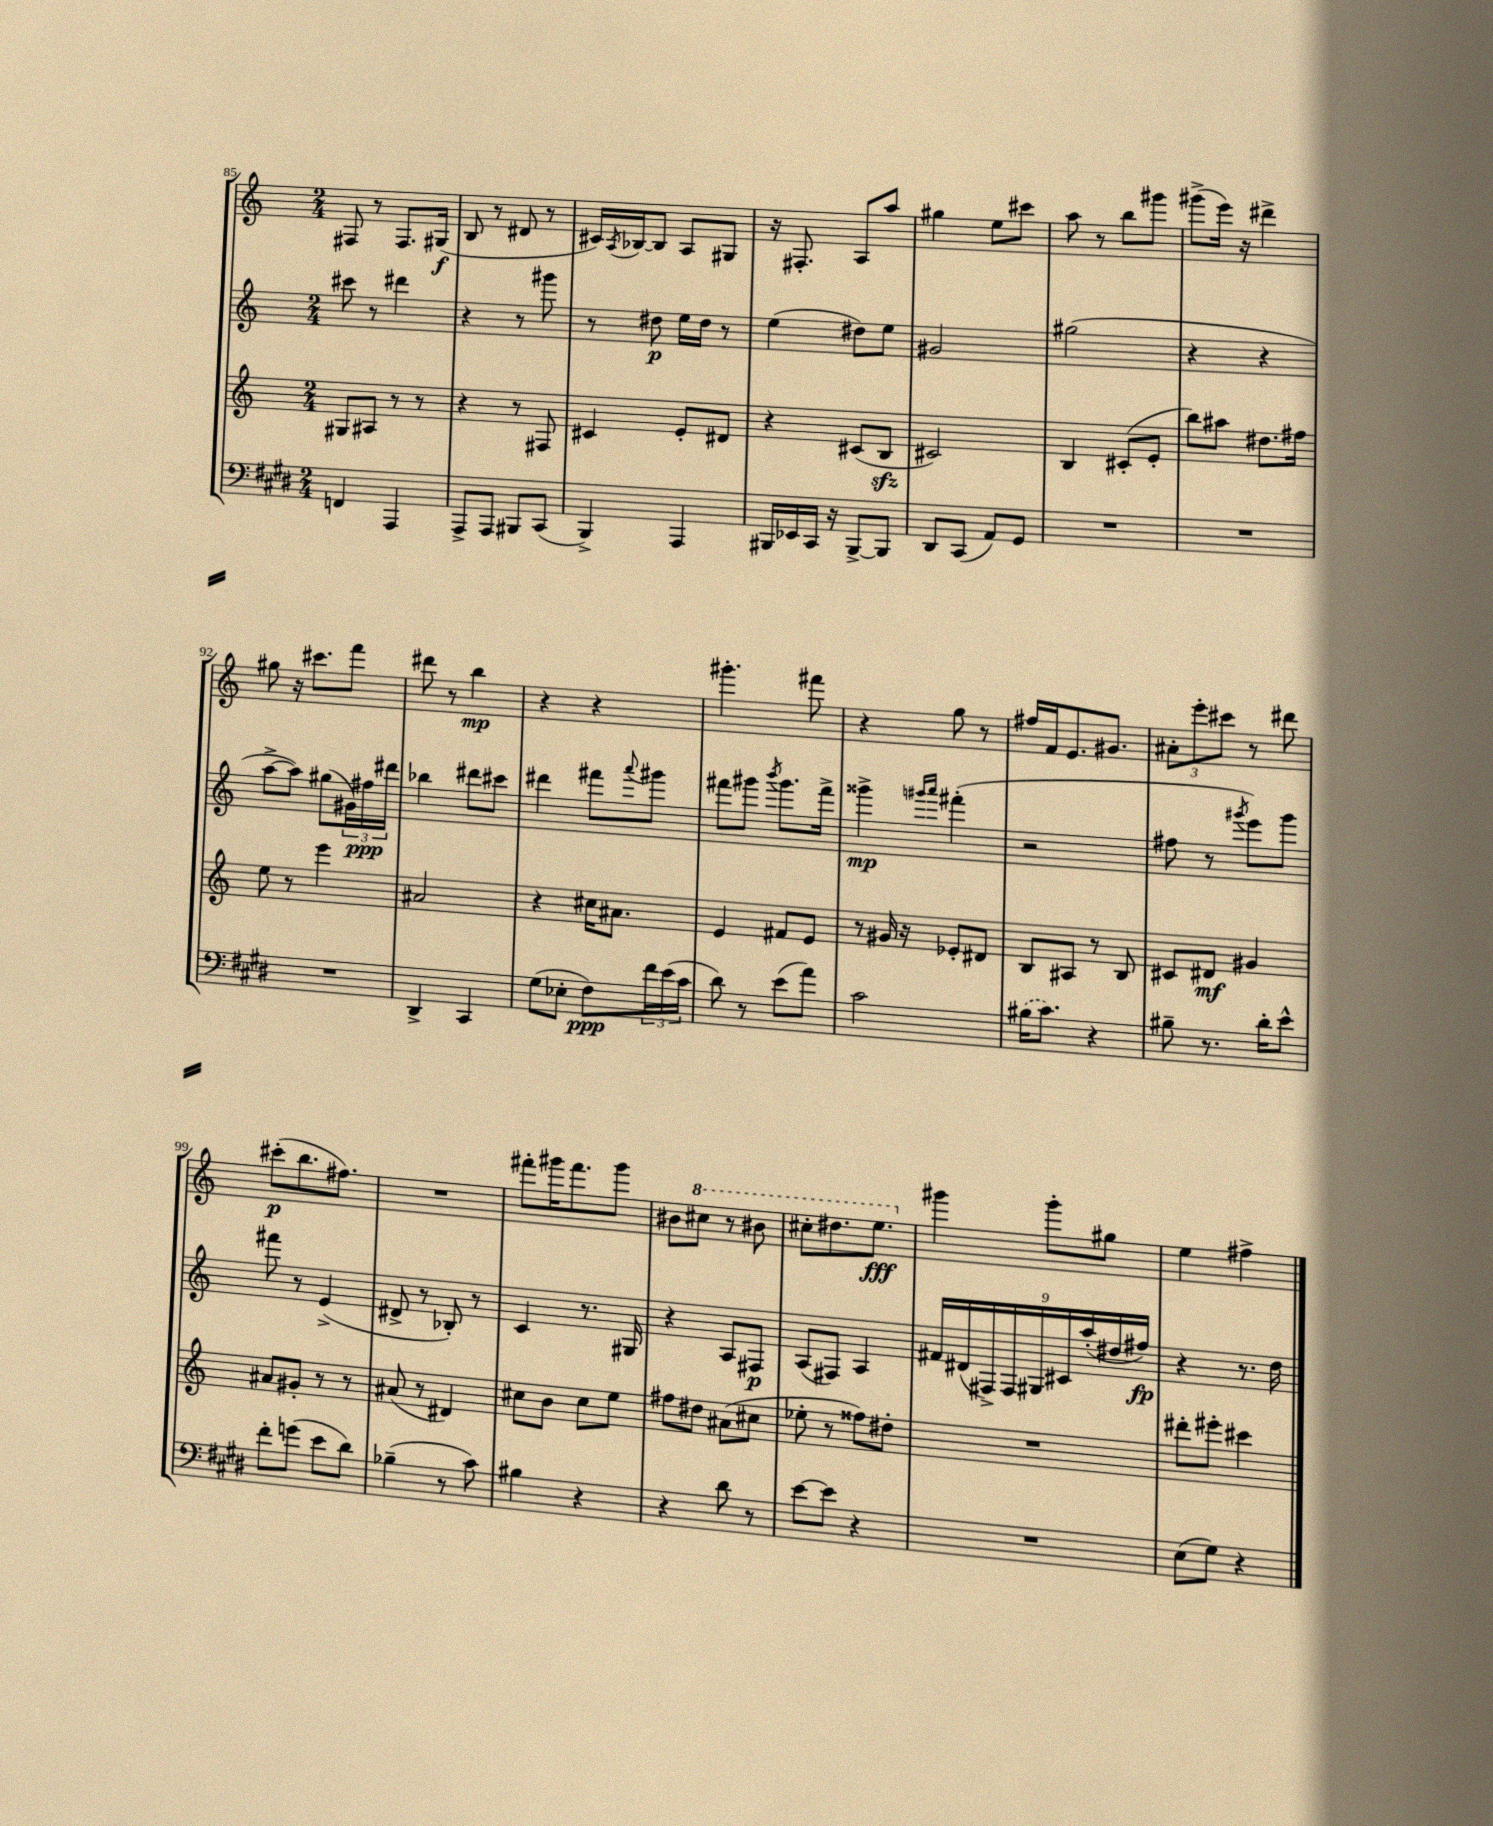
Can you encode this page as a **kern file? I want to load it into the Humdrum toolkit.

**kern	**kern	**kern	**kern
*staff4	*staff3	*staff2	*staff1
*clefF4	*clefG2	*clefG2	*clefG2
*k[f#c#g#d#]	*k[]	*k[]	*k[]
*M2/4	*M2/4	*M2/4	*M2/4
4FF	8G#	8ccc#	8F#
.	8A#	8r	8r
4AAA	8r	4ddd#	8.F#
.	8r	.	.
.	.	.	(16G#
=	=	=	=
8AAA^	4r	4r	8B
8AAA	.	.	8r
8BBB#	8r	8r	8d#
(8CC#	8F#	8ggg#	8r
=	=	=	=
4BBB^)	4c#	8r	16c#)
.	.	.	8qA
.	.	.	[16B-
.	.	8dd#	8B-]
4AAA	8e'	16ee	8A
.	.	16dd#	.
.	8d#	8r	8G#
=	=	=	=
16BBB#	4r	(4ee	16r
16EE-	.	.	8.F#'
16CC#	.	.	.
16r	.	.	.
[8BBB#^	(8c#	8dd#)	8A
8BBB#]	8B	8ee	8aa
=	=	=	=
8DD#	2c#)	2g#	4gg#
(8CC#	.	.	.
8AA)	.	.	8ee
8GG#	.	.	8ccc#
=	=	=	=
2r	4B	(2gg#	8aa
.	.	.	8r
.	(8c#'	.	8bb
.	8e'	.	8ggg#
=	=	=	=
2r	8bb)	4r	(8ggg#^
.	8aa#	.	16eee)
.	.	.	16r
.	8.dd#	4r	4ddd#^
.	16ff#	.	.
=	=	=	=
2r	8ee	[8aa^	8gg#
.	8r	8aa])	16r
.	.	.	8.ccc#
.	4eee	(8gg#	.
.	.	24g#)	8fff
.	.	24ff#	.
.	.	24ddd#	.
=	=	=	=
4DD#^	2a#	4bb-	8ddd#
.	.	.	8r
4CC#	.	8ddd#	4bb
.	.	8ccc#	.
=	=	=	=
(8G#	4r	4ddd#	4r
8E-'	.	.	.
8F#)	16cc#	8fff#	4r
.	8.a#	.	.
.	.	8qqaaa	.
24f#	.	8ggg#	.
(24e	.	.	.
24c#	.	.	.
=	=	=	=
8d#)	4e	8fff#	4.ggg#'
8r	.	8ggg#	.
.	.	8qbbb	.
(8e	8f#	8.ggg#	.
8a)	8e	.	8fff#
.	.	16fff#^	.
=	=	=	=
2c#	8r	4ggg##^	4r
.	16g#	.	.
.	16r	.	.
.	.	16qqggg#	.
.	.	16qqaaa	.
.	8e-'	(4fff#'	8gg
.	8d#	.	8r
=	=	=	=
(16B#	8B	2r	16ff#
8.c#)	.	.	16f
.	8A#	.	8.e
4r	8r	.	.
.	.	.	8.g#
.	8B	.	.
=	=	=	=
8B#~	8c#	8ff#	12a#'
.	.	.	12eee'
8.r	8d#	8r	.
.	.	.	12ccc#
.	.	8qggg#	.
.	4g#	8eee)	8r
16d#'	.	.	.
8e^^	.	8ggg#	8ddd#
=	=	=	=
8f#'	8a#	8fff#	(8ccc#'
(8g	8g#'	8r	8.bb
8e	8r	(4e^	.
.	.	.	8.ff#)
8d#)	8r	.	.
=	=	=	=
(4B-~	(8a#	8d#^	2r
.	8r	8r	.
8r	4d#)	8B-')	.
8c#)	.	8r	.
=	=	=	=
4B#	8cc#	4c	8fff#'
.	8b	.	16ggg#
.	.	.	8.fff#
4r	8cc#	8.r	.
.	8ee	.	8ggg#
.	.	16G#	.
=	=	=	=
4r	8ff#	4r	8b#
.	8dd#	.	8ccc#
8d#	(8a#	8A	8r
8r	8cc#	8F#	8bb#
=	=	=	=
[8e	8ee-'	(8A	8ccc#'
8e]	8r	8F#)	8.ddd#
4r	8ff##)	4A	.
.	.	.	8.eee
.	8dd#'	.	.
=	=	=	=
2r	2r	18f#	4ggg#
.	.	(18d#	.
.	.	18F#^)	.
.	.	18F#	.
.	.	18G#	.
.	.	.	8ggg#'
.	.	18c#	.
.	.	(18aa'	.
.	.	.	8gg#
.	.	18dd#	.
.	.	18ff#)	.
=	=	=	=
(8E	8ddd#'	4r	4ee
8G#)	8eee#'	.	.
4r	4ccc#	8.r	4ff#^
.	.	16dd	.
==	==	==	==
*-	*-	*-	*-
